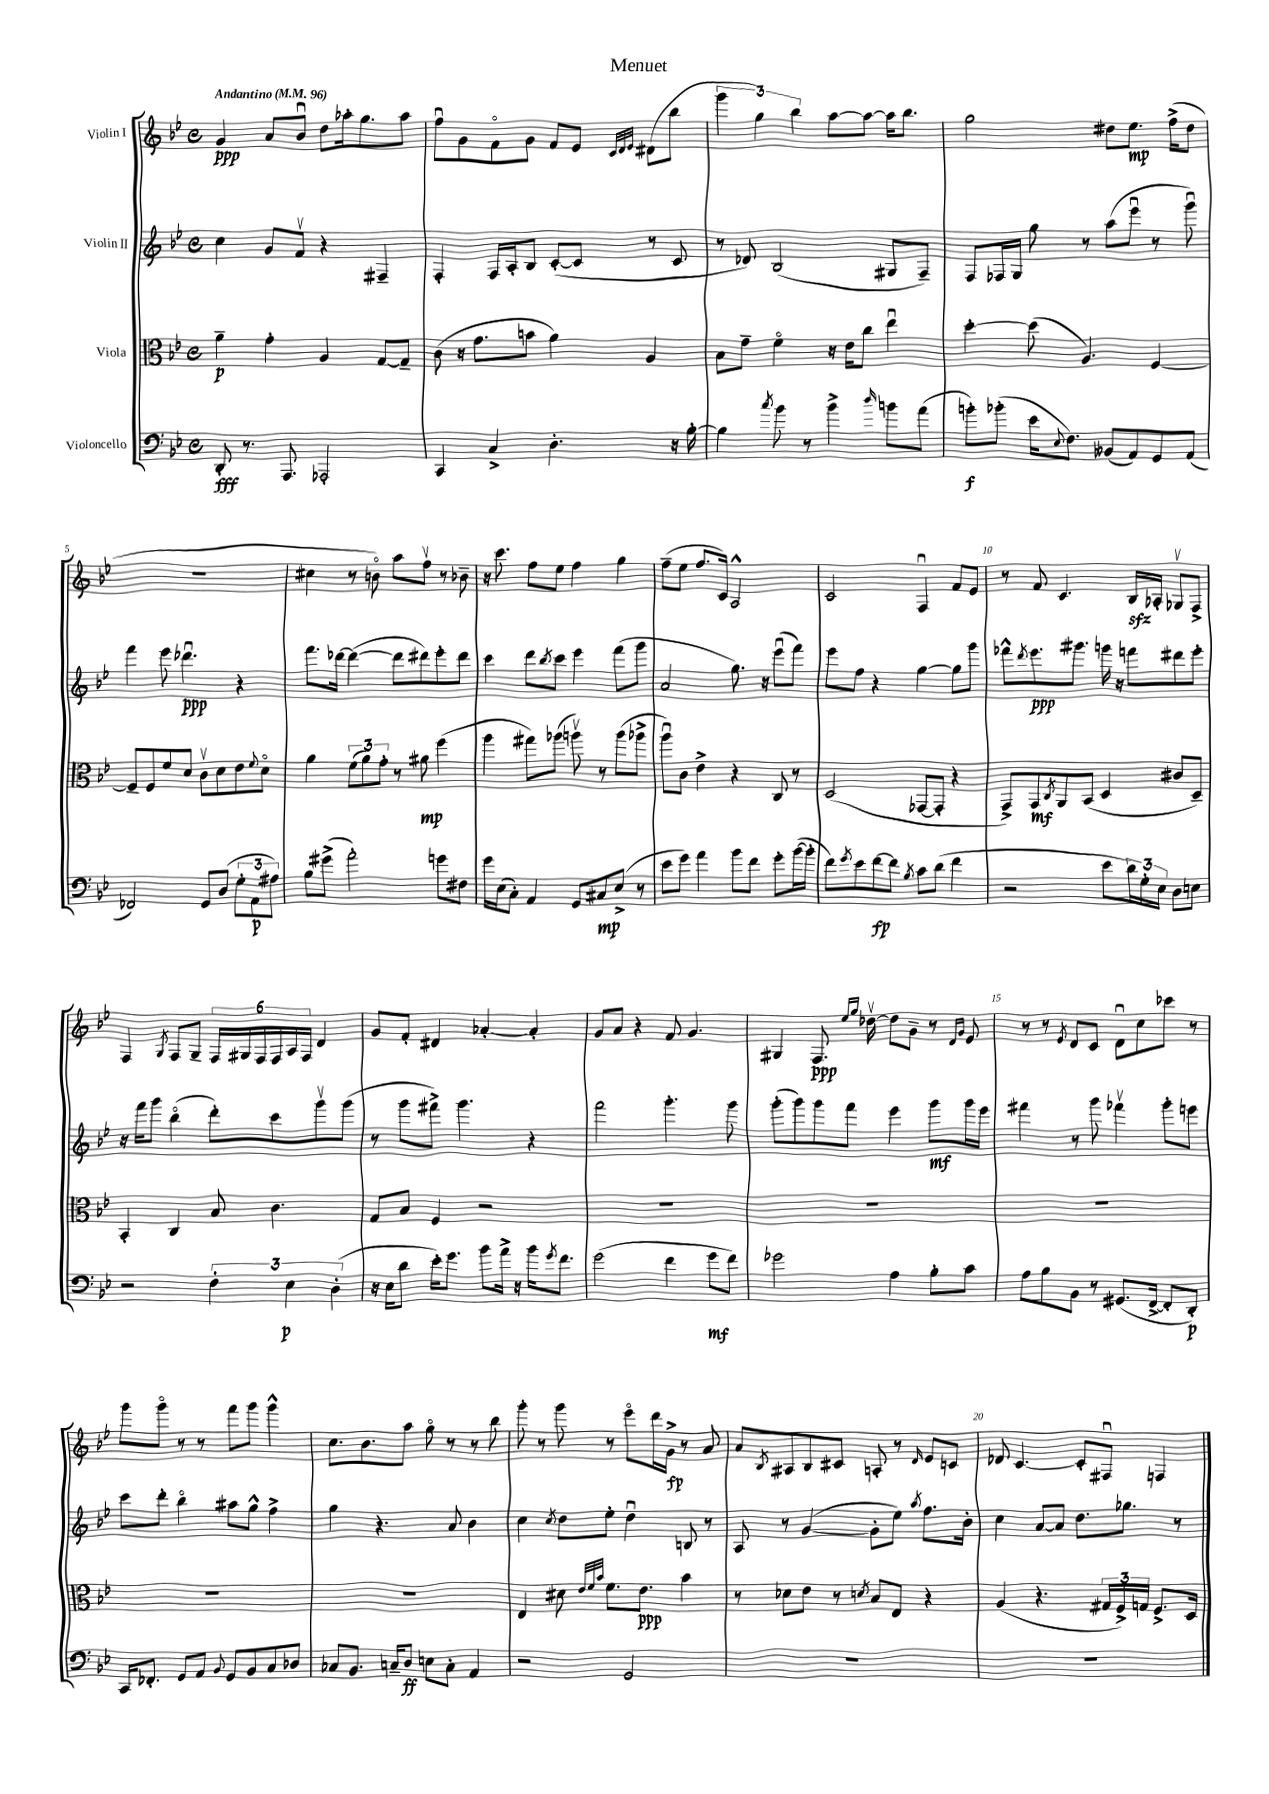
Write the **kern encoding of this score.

**kern	**dynam	**kern	**dynam	**kern	**dynam	**kern	**dynam
*part4	*part4	*part3	*part3	*part2	*part2	*part1	*part1
*staff4	*staff4	*staff3	*staff3	*staff2	*staff2	*staff1	*staff1
*I"Violoncello	*	*I"Viola	*	*I"Violin II	*	*I"Violin I	*
*clefF4	*	*clefC3	*	*clefG2	*	*clefG2	*
*k[b-e-]	*	*k[b-e-]	*	*k[b-e-]	*	*k[b-e-]	*
*M4/4	*	*M4/4	*	*M4/4	*	*M4/4	*
*met(c)	*	*met(c)	*	*met(c)	*	*met(c)	*
*MM96	*	*MM96	*	*MM96	*	*MM96	*
=1	=1	=1	=1	=1	=1	=1	=1
!	!	!	!	!	!	!LO:TX:a:B:t=Andantino	!
8DD'/	fff	4a~\	p	4cc\	.	4g/	ppp
8.r	.	.	.	.	.	.	.
.	.	4g'\	.	8g/L	.	8a/L	.
8.AAA/	.	.	.	.	.	.	.
.	.	.	.	8fv/J	.	8b-u/J	.
2AAA-X'/	.	4A/	.	4r	.	8dd\L	.
.	.	.	.	.	.	16aa-X'\k	.
.	.	.	.	.	.	8.gg\	.
.	.	[8G/L	.	4F#X~/	.	.	.
.	.	8G~/J]	.	.	.	8aa-\J	.
=2	=2	=2	=2	=2	=2	=2	=2
4CC/	.	(8c\	.	4F'/	.	8ffu\L	.
.	.	16r	.	.	.	8g\	.
.	.	8.g\L	.	.	.	.	.
4C^/	.	.	.	16F/LL	.	8f\	.
.	.	.	.	16A'/J	.	.	.
.	.	8bn\J	.	8B-/J	.	8g\J	.
4.D'\	.	4a\)	.	([8c'/L	.	8f/L	.
.	.	.	.	8c/J]	.	8e-/J	.
.	.	.	.	.	.	32qqc/LLL	.
.	.	.	.	.	.	32qqd/	.
.	.	.	.	.	.	32qqe-/JJJ	.
.	.	4A/	.	8r	.	(8d#X\L	.
16r	.	.	.	8c/	.	8bb-\J	.
[16B-'\	.	.	.	.	.	.	.
=3	=3	=3	=3	=3	=3	=3	=3
4B-\]	.	8B-\L	.	8r	.	6ggg\	.
.	.	8g~\J	.	8d-X/)	.	.	.
.	.	.	.	.	.	6gg\)	.
8qcc/	.	.	.	.	.	.	.
8b-\	.	4f\	.	(2B-/	.	.	.
.	.	.	.	.	.	6bb-\	.
8r	.	.	.	.	.	.	.
4b-^\	.	16r	.	.	.	[8aa\L	.
.	.	16e-\KL	.	.	.	.	.
.	.	8cc\J	.	.	.	8aa\J_	.
16qqdd/	.	.	.	.	.	.	.
8bn\L	.	4ee-u\	.	8G#X/L	.	16aa\KL]	.
.	.	.	.	.	.	8.bb-\J	.
(8a\J	.	.	.	8F~/J)	.	.	.
=4	=4	=4	=4	=4	=4	=4	=4
8bn'\L)	f	[4dd'\	.	8F/L	.	2gg\	.
(8b-X'\J	.	.	.	16F-X/L	.	.	.
.	.	.	.	16G/JJ	.	.	.
16e-\KL	.	(8dd\]	.	8gg\	.	.	.
8qqE-/	.	.	.	.	.	.	.
8.F\J)	.	.	.	.	.	.	.
.	.	4.A/)	.	8r	.	.	.
(8BB--X/L	.	.	.	(8aa\L	.	8dd#X\L	.
8AA/)	.	.	.	8eee-u\J	.	8.ee-\J	mp
8GG/	.	[4F/	.	8r	.	.	.
.	.	.	.	.	.	(16ff^\KL	.
(8AA/J	.	.	.	8gggu\)	.	8dd#\J	.
!!LO:LB:g=z
=5	=5	=5	=5	=5	=5	=5	=5
2FF-X/)	.	8F~/L]	.	4fff\	.	1r	.
.	.	8F/	.	.	.	.	.
.	.	8f/	.	8eee-\	.	.	.
.	.	8d/J	.	4.ddd-Xu\	ppp	.	.
8GG/L	.	8cv\L	.	.	.	.	.
(8D/J	.	8d\	.	.	.	.	.
12G'\L	.	8e-\	.	4r	.	.	.
12AA\	p	.	.	.	.	.	.
.	.	8qqf/	.	.	.	.	.
.	.	8d\J	.	.	.	.	.
12A#X\J)	.	.	.	.	.	.	.
=6	=6	=6	=6	=6	=6	=6	=6
8B-\L	.	4a\	.	8.fff\L	.	4cc#X\	.
(8g#X^\J	.	.	.	.	.	.	.
.	.	.	.	[16ddd-X\Jk	.	.	.
2a'\)	.	(12f\L	.	(4ddd-\_	.	8r	.
.	.	12a\)	.	.	.	.	.
.	.	.	.	.	.	8bn\)	.
.	.	12g'\J	.	.	.	.	.
.	.	8r	.	8ddd-\L]	.	8aa\L	.
.	.	8a#X\	mp	8ddd#X\)	.	8ffv\J	.
8gn\L	.	(4ff\	.	8eee-'\	.	8r	.
8F#X\J	.	.	.	8ddd#\J	.	8b-X~\	.
=7	=7	=7	=7	=7	=7	=7	=7
16g\LL	.	4aa\	.	4ccc\	.	16r	.
(16E-\J	.	.	.	.	.	8.ccc\	.
8C'\J)	.	.	.	.	.	.	.
4AA/	.	8gg#X\L)	.	8ddd\L	.	8ff\L	.
.	.	.	.	8qbb-/	.	.	.
.	.	(8aa-X\J	.	8ccc\J	.	8ee-\J	.
8GG/L	.	8aanv\)	.	4eee-\	.	4ff\	.
8C#X/	mp	8r	.	.	.	.	.
(8E-^/J	.	(8aa\L	.	(8fff\L	.	4gg\	.
8r	.	8aa-X^\J	.	8ggg\J	.	.	.
=8	=8	=8	=8	=8	=8	=8	=8
8e-\L	.	8aau\L)	.	2a/	.	(8ff~\L	.
8g\J)	.	8c\J	.	.	.	8ee-\J	.
4a\	.	4e-^\	.	.	.	8.ff/L	.
.	.	.	.	.	.	16c/Jk)	.
8b-\L	.	4r	.	8.gg\)	.	2A^^/	.
8f\J	.	.	.	.	.	.	.
.	.	.	.	16r	.	.	.
8g'\L	.	8C/	.	(8eee-u\L	.	.	.
([16b-\L	.	8r	.	8fff\J)	.	.	.
16b-'\JJ]	.	.	.	.	.	.	.
=9	=9	=9	=9	=9	=9	=9	=9
8f\L)	.	(2D/	.	8eee-\L	.	2c/	.
8qg/	.	.	.	.	.	.	.
8e-\	.	.	.	8ff\J	.	.	.
[8f\	fp	.	.	4r	.	.	.
8f\J]	.	.	.	.	.	.	.
8qB-/	.	.	.	.	.	.	.
8c\L	.	[8GG-X/L	.	[4gg\	.	4Fu/	.
(8d\J	.	8GG-'/J]	.	.	.	.	.
4f\	.	4r	.	8gg\L]	.	8f/L	.
.	.	.	.	8ggg\J	.	8e-/J	.
=10	=10	=10	=10	=10	=10	=10	=10
2r	.	8GG^/L)	.	8fff-X^^\L	.	8r	.
.	.	.	.	8qddd/	.	.	.
.	.	8GG/	mf	8.eee-\	ppp	8f/	.
.	.	8qC/	.	.	.	.	.
.	.	8AA/	.	.	.	4.c/	.
.	.	.	.	8.ggg#X\J	.	.	.
.	.	(8BB-/J	.	.	.	.	.
8e-\L	.	4D/	.	16gggn\	.	.	.
.	.	.	.	16r	.	.	.
24d\L)	.	.	.	8fffn\L	.	16B-zz/LL	.
24G'\	.	.	.	.	.	.	.
.	.	.	.	.	.	16A-X'/JJ	.
24E-\JJ	.	.	.	.	.	.	.
8D\L	.	8c#X/L	.	8ddd#X\	.	8G-Xv/L	.
8En\J	.	8D~/J)	.	8eee-'\J	.	8F^/J	.
!!LO:LB:g=z
=11	=11	=11	=11	=11	=11	=11	=11
2r	.	4BB-'/	.	16r	.	4F/	.
.	.	.	.	16fff\KL	.	.	.
.	.	.	.	8ggg\J	.	.	.
.	.	.	.	.	.	8qG/	.
.	.	4C/	.	(4bb-\	.	8F/L	.
.	.	.	.	.	.	8G~/J	.
6F'\	.	8B-/	.	8ddd'\L)	.	24F/LL	.
.	.	.	.	.	.	24G#X/	.
.	.	.	.	.	.	24F/	.
.	.	4.c\	.	8ccc\	.	24F/	.
6E-\	p	.	.	.	.	24A/	.
.	.	.	.	.	.	24F/JJ	.
.	.	.	.	8gggv\	.	4d/	.
(6D'\	.	.	.	.	.	.	.
.	.	.	.	(8ggg\J	.	.	.
=12	=12	=12	=12	=12	=12	=12	=12
16r	.	8G/L	.	8r	.	8g/L	.
16E-\KL	.	.	.	.	.	.	.
8d\J	.	8B-/J	.	8ggg\L	.	8f'/J	.
16e-'\KL)	.	4F/	.	8fff#X^\J)	.	4d#X/	.
8.g\J	.	.	.	.	.	.	.
.	.	.	.	4.ggg\	.	.	.
8b-\L	.	2r	.	.	.	[4a-X'/	.
16a^\Jk	.	.	.	.	.	.	.
16r	.	.	.	.	.	.	.
16b-\KL	.	.	.	4r	.	4a-'/]	.
8qg/	.	.	.	.	.	.	.
8.f\J	.	.	.	.	.	.	.
=13	=13	=13	=13	=13	=13	=13	=13
(2g\	.	1r	.	2fff\	.	8g/L	.
.	.	.	.	.	.	8a/J	.
.	.	.	.	.	.	4r	.
4f\	.	.	.	4.ggg'\	.	8f/	.
.	.	.	.	.	.	4.g/	.
8g\L	mf	.	.	.	.	.	.
8f\J)	.	.	.	8ggg\	.	.	.
=14	=14	=14	=14	=14	=14	=14	=14
2g-X\	.	1r	.	(8ggg'\L	.	4G#X/	.
.	.	.	.	8ggg\)	.	.	.
.	.	.	.	8ggg\	.	8.F/	ppp
.	.	.	.	8fff\J	.	.	.
.	.	.	.	.	.	16qqee-/LL	.
.	.	.	.	.	.	16qqgg/JJ	.
.	.	.	.	.	.	[16dd-Xv\	.
4A\	.	.	.	4eee-\	.	8dd-\L]	.
.	.	.	.	.	.	8g~\J	.
8B-'\L	.	.	.	8ggg\L	mf	8r	.
.	.	.	.	.	.	16qqd/LL	.
.	.	.	.	.	.	16qqg/JJ	.
8c\J	.	.	.	16ggg\L	.	8e-/	.
.	.	.	.	16eee-\JJ	.	.	.
=15	=15	=15	=15	=15	=15	=15	=15
8A\L	.	1r	.	4fff#X\	.	8r	.
8B-\	.	.	.	.	.	8r	.
.	.	.	.	.	.	8qe-/	.
8BB-\J	.	.	.	8r	.	8d/L	.
8r	.	.	.	8ggg\	.	8c/J	.
(8.GG#X/L	.	.	.	4fff-Xv\	.	8du\L	.
.	.	.	.	.	.	8cc\	.
[16FF^/Jk	.	.	.	.	.	.	.
8FF'/L]	.	.	.	8ggg'\L	.	8ccc-X\J	.
8DD'/J)	p	.	.	8eeen\J	.	8r	.
!!LO:LB:g=z
=16	=16	=16	=16	=16	=16	=16	=16
16CC/KL	.	1r	.	8ccc\L	.	8ggg\L	.
8.FF-X'/J	.	.	.	.	.	.	.
.	.	.	.	8ddd'\J	.	8ggg\J	.
8GG/L	.	.	.	4bb-\	.	8r	.
8AA/J	.	.	.	.	.	8r	.
8qqBB-/	.	.	.	.	.	.	.
8GG/L	.	.	.	8aa#X\L	.	8fff\L	.
8BB-/	.	.	.	8gg^^\J	.	8ggg\J	.
8C/	.	.	.	4ff^\	.	4ggg^^\	.
8D-X/J	.	.	.	.	.	.	.
=17	=17	=17	=17	=17	=17	=17	=17
8C-X/L	.	1r	.	4gg\	.	8.cc\L	.
8.BB-/J	.	.	.	.	.	.	.
.	.	.	.	.	.	8.b-\	.
.	.	.	.	4.r	.	.	.
16Cn~/KL	.	.	.	.	.	.	.
8D/J	ff	.	.	.	.	8aa\J	.
8En\L	.	.	.	.	.	8gg\	.
8C'\J	.	.	.	8a/	.	8r	.
4AA/	.	.	.	4b-\	.	8r	.
.	.	.	.	.	.	8bb-\	.
=18	=18	=18	=18	=18	=18	=18	=18
2r	.	4E-/	.	4cc\	.	8ggg'\	.
.	.	.	.	.	.	8r	.
.	.	.	.	8qcc/	.	.	.
.	.	8d#X\	.	8dd\L	.	8ggg\	.
.	.	32qqe-/LLL	.	.	.	.	.
.	.	32qqf/	.	.	.	.	.
.	.	32qqb-/JJJ	.	.	.	.	.
.	.	8.f\L	.	8ee-'\J	.	8r	.
2GG/	.	.	.	4ddu\	.	8eee-\L	.
.	.	8.e-\J	ppp	.	.	.	.
.	.	.	.	.	.	16ddd\L	.
.	.	.	.	.	.	16g^\JJ	fp
.	.	4b-\	.	8Bn/	.	8r	.
.	.	.	.	8r	.	8a/	.
=19	=19	=19	=19	=19	=19	=19	=19
1r	.	8r	.	8A/	.	8a/L	.
.	.	.	.	.	.	8qB-/	.
.	.	8d-X\L	.	8r	.	8A#X/	.
.	.	8e-\J	.	([4g/	.	8B-/	.
.	.	8r	.	.	.	8c#X/J	.
.	.	8qdn/	.	.	.	.	.
.	.	8B-/L	.	8g'\L]	.	8An'/	.
.	.	8E-/J	.	8ee-\J)	.	8r	.
.	.	.	.	8qaa/	.	16qqd/	.
.	.	4r	.	8.ff\L	.	8e-/L	.
.	.	.	.	.	.	8cn/J	.
.	.	.	.	16b-'\Jk	.	.	.
=20	=20	=20	=20	=20	=20	=20	=20
1r	.	(4A/	.	4cc\	.	8d-X/	.
.	.	.	.	.	.	[4.c/	.
.	.	4.r	.	[8a/L	.	.	.
.	.	.	.	8a/J]	.	.	.
.	.	.	.	8.dd\L	.	8c'/L]	.
.	.	24G#X/LL	.	.	.	8F#Xu/J	.
.	.	24F^/)	.	.	.	.	.
.	.	.	.	8.gg-X\J	.	.	.
.	.	24Gn/JJ	.	.	.	.	.
.	.	8.F^/L	.	.	.	4Fn/	.
.	.	.	.	8r	.	.	.
.	.	16D/Jk	.	.	.	.	.
==	==	==	==	==	==	==	==
*-	*-	*-	*-	*-	*-	*-	*-
